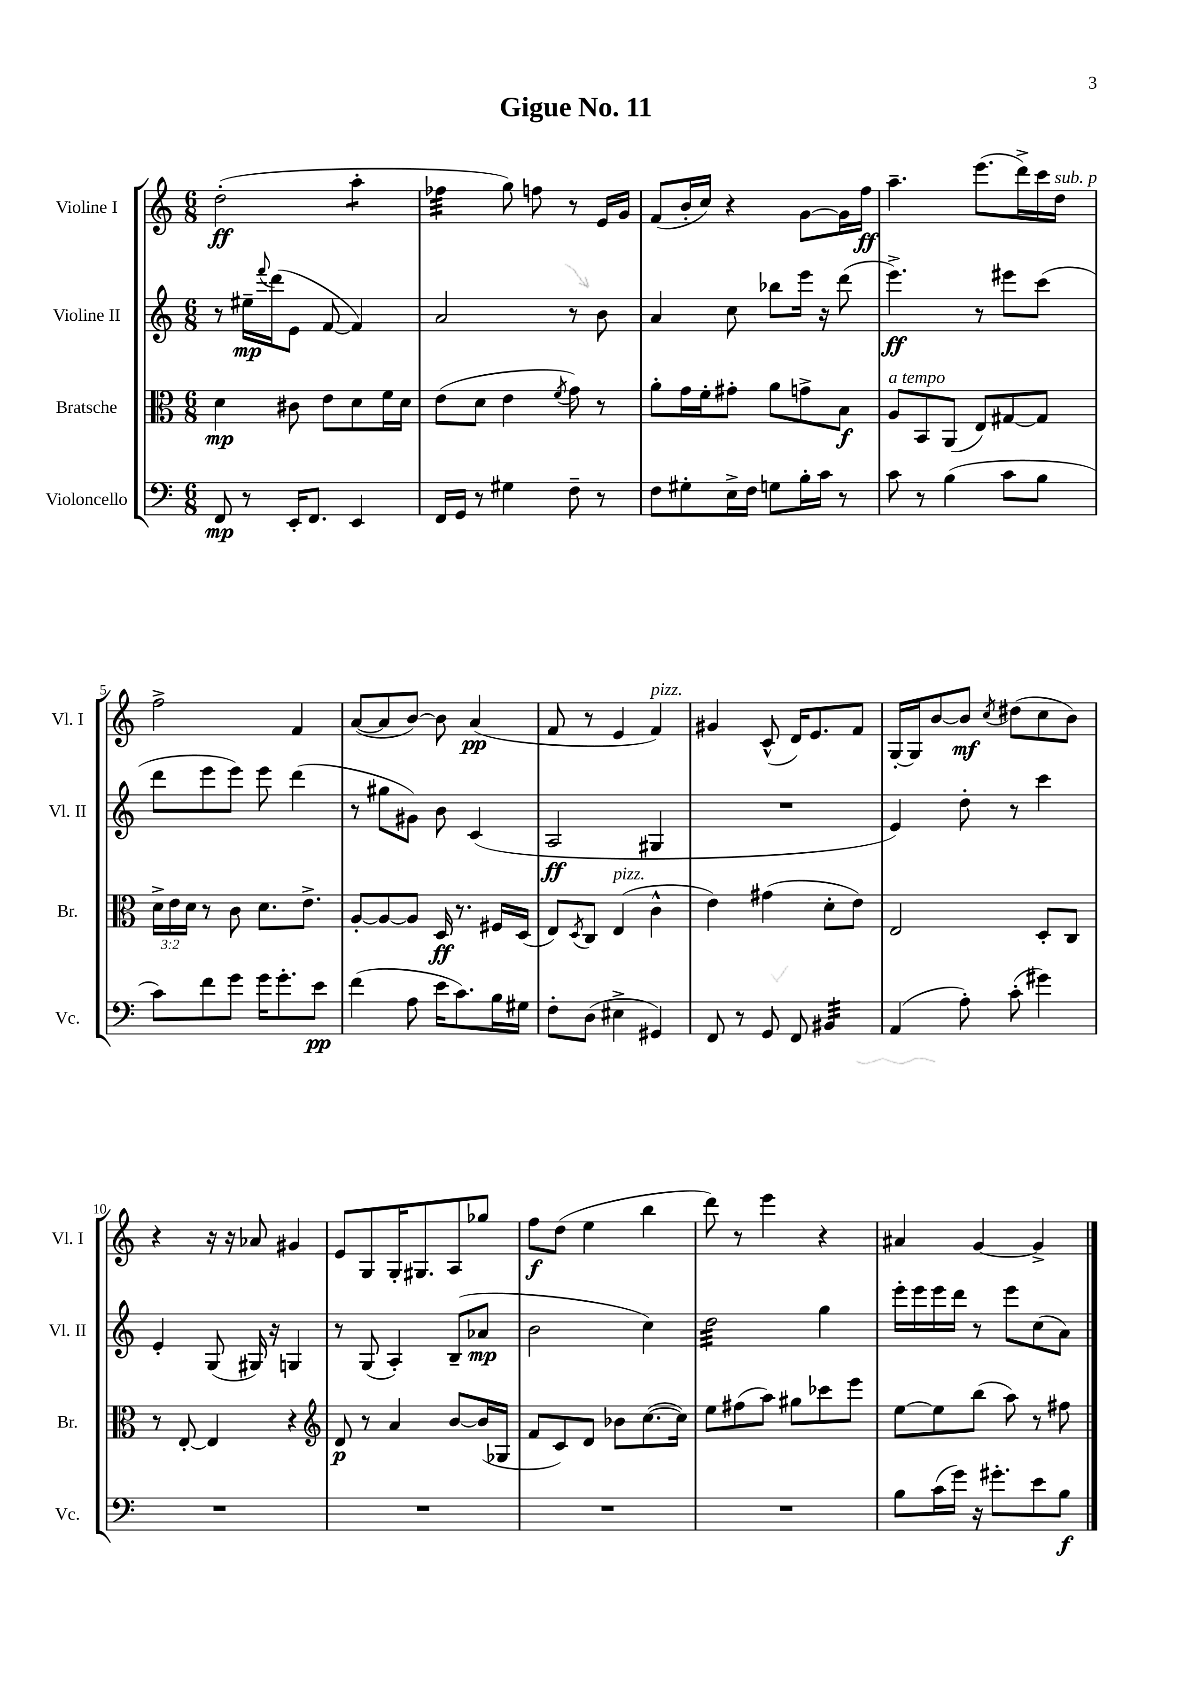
\header { title = "Gigue No. 11" }
<<
\new StaffGroup <<
\new Staff = "s0" \with { instrumentName = "Violine I" shortInstrumentName = "Vl. I" } {
    \clef treble \key c \major \numericTimeSignature \time 6/8
    d''2-.\ff( a''4:8-. |
    fes''4:32 g''8) f''8 r8 e'16 g'16 |
    f'8( b'16-. c''16) r4 g'8~ g'16 f''16\ff |
    a''4.-- e'''8.( d'''16->) c'''16 d''16^\markup { \italic "sub. p" } |
    f''2-> f'4 |
    a'8~( a'8 b'8~) b'8 a'4\pp( |
    f'8 r8 e'4 f'4^\markup { \italic "pizz." }) |
    gis'4 c'8-^( d'16) e'8. f'8 |
    g16~-. g16 b'8~ b'8\mf \acciaccatura { c''8 } dis''8( c''8 b'8) |
    r4 r16 r16 aes'8 gis'4 |
    e'8 g8 g16-. gis8. a8 ges''8 |
    f''8\f d''8( e''4 b''4 |
    d'''8) r8 e'''4 r4 |
    ais'4 g'4~ g'4-> \bar "|." |
}
\new Staff = "s1" \with { instrumentName = "Violine II" shortInstrumentName = "Vl. II" } {
    \clef treble \key c \major \numericTimeSignature \time 6/8
    r8 eis''16--\mp \appoggiatura { f'''8 } d'''16( e'8 f'8~ f'4) |
    a'2 r8 b'8 |
    a'4 c''8 bes''8 e'''16 r16 d'''8( |
    e'''4.->\ff) r8 eis'''8 c'''8( |
    d'''8 e'''8 e'''8) e'''8 d'''4( |
    r8 gis''8 gis'8) b'8 c'4( |
    a2\ff gis4 |
    R2. |
    e'4) d''8-. r8 c'''4 |
    e'4-. g8( gis16) r16 g4 |
    r8 g8( a4-.) b8--( aes'8\mp |
    b'2 c''4) |
    d''2:32 g''4 |
    e'''16-. e'''16 e'''16 d'''16 r8 e'''8 c''8( a'8) \bar "|." |
}
\new Staff = "s2" \with { instrumentName = "Bratsche" shortInstrumentName = "Br." } {
    \clef alto \key c \major \numericTimeSignature \time 6/8 \override Staff.TupletNumber.text = #tuplet-number::calc-fraction-text
    d'4\mp cis'8 e'8 d'8 f'16 d'16 |
    e'8( d'8 e'4 \acciaccatura { f'8 } g'8) r8 |
    a'8-. g'16 f'16-. gis'8-. a'8 g'8-> b8\f |
    a8^\markup { \italic "a tempo" } b,8 a,8( e8) gis8~ gis8 |
    \tuplet 3/2 { d'16-> e'16 d'16 } r8 c'8 d'8. e'8.-> |
    a8~-. a8~ a8 d16\ff r8. fis16 d16( |
    e8) \acciaccatura { d8 } c8 e4^\markup { \italic "pizz." }( c'4-^ |
    e'4) gis'4( d'8-. e'8) |
    e2 d8-. c8 |
    r8 e8~-. e4 r4 |
    \clef treble d'8\p r8 a'4 b'8~ b'16( ges16 |
    f'8 c'8) d'8 bes'8 c''8.~( c''16) |
    e''8 fis''8( a''8) gis''8 ces'''8 e'''8 |
    e''8~ e''8 b''8( a''8) r8 fis''8 \bar "|." |
}
\new Staff = "s3" \with { instrumentName = "Violoncello" shortInstrumentName = "Vc." } {
    \clef bass \key c \major \numericTimeSignature \time 6/8
    f,8\mp r8 e,16-. f,8. e,4 |
    f,16 g,16 r8 gis4 f8-- r8 |
    f8 gis8-. e16-> f16 g8 b16-. c'16 r8 |
    c'8 r8 b4( c'8 b8 |
    c'8) f'8 g'8 g'16 g'8.-. e'8\pp |
    f'4( a8 e'16 c'8.) b16 gis16 |
    f8-. d8( eis4-> gis,4) |
    f,8 r8 g,8 f,8 bis,4:32 |
    a,4( a8-.) c'8-.( gis'4) |
    R2. |
    R2. |
    R2. |
    R2. |
    b8 c'16( g'16) r16 gis'8.-. e'8 b8\f \bar "|." |
}
>>
>>
